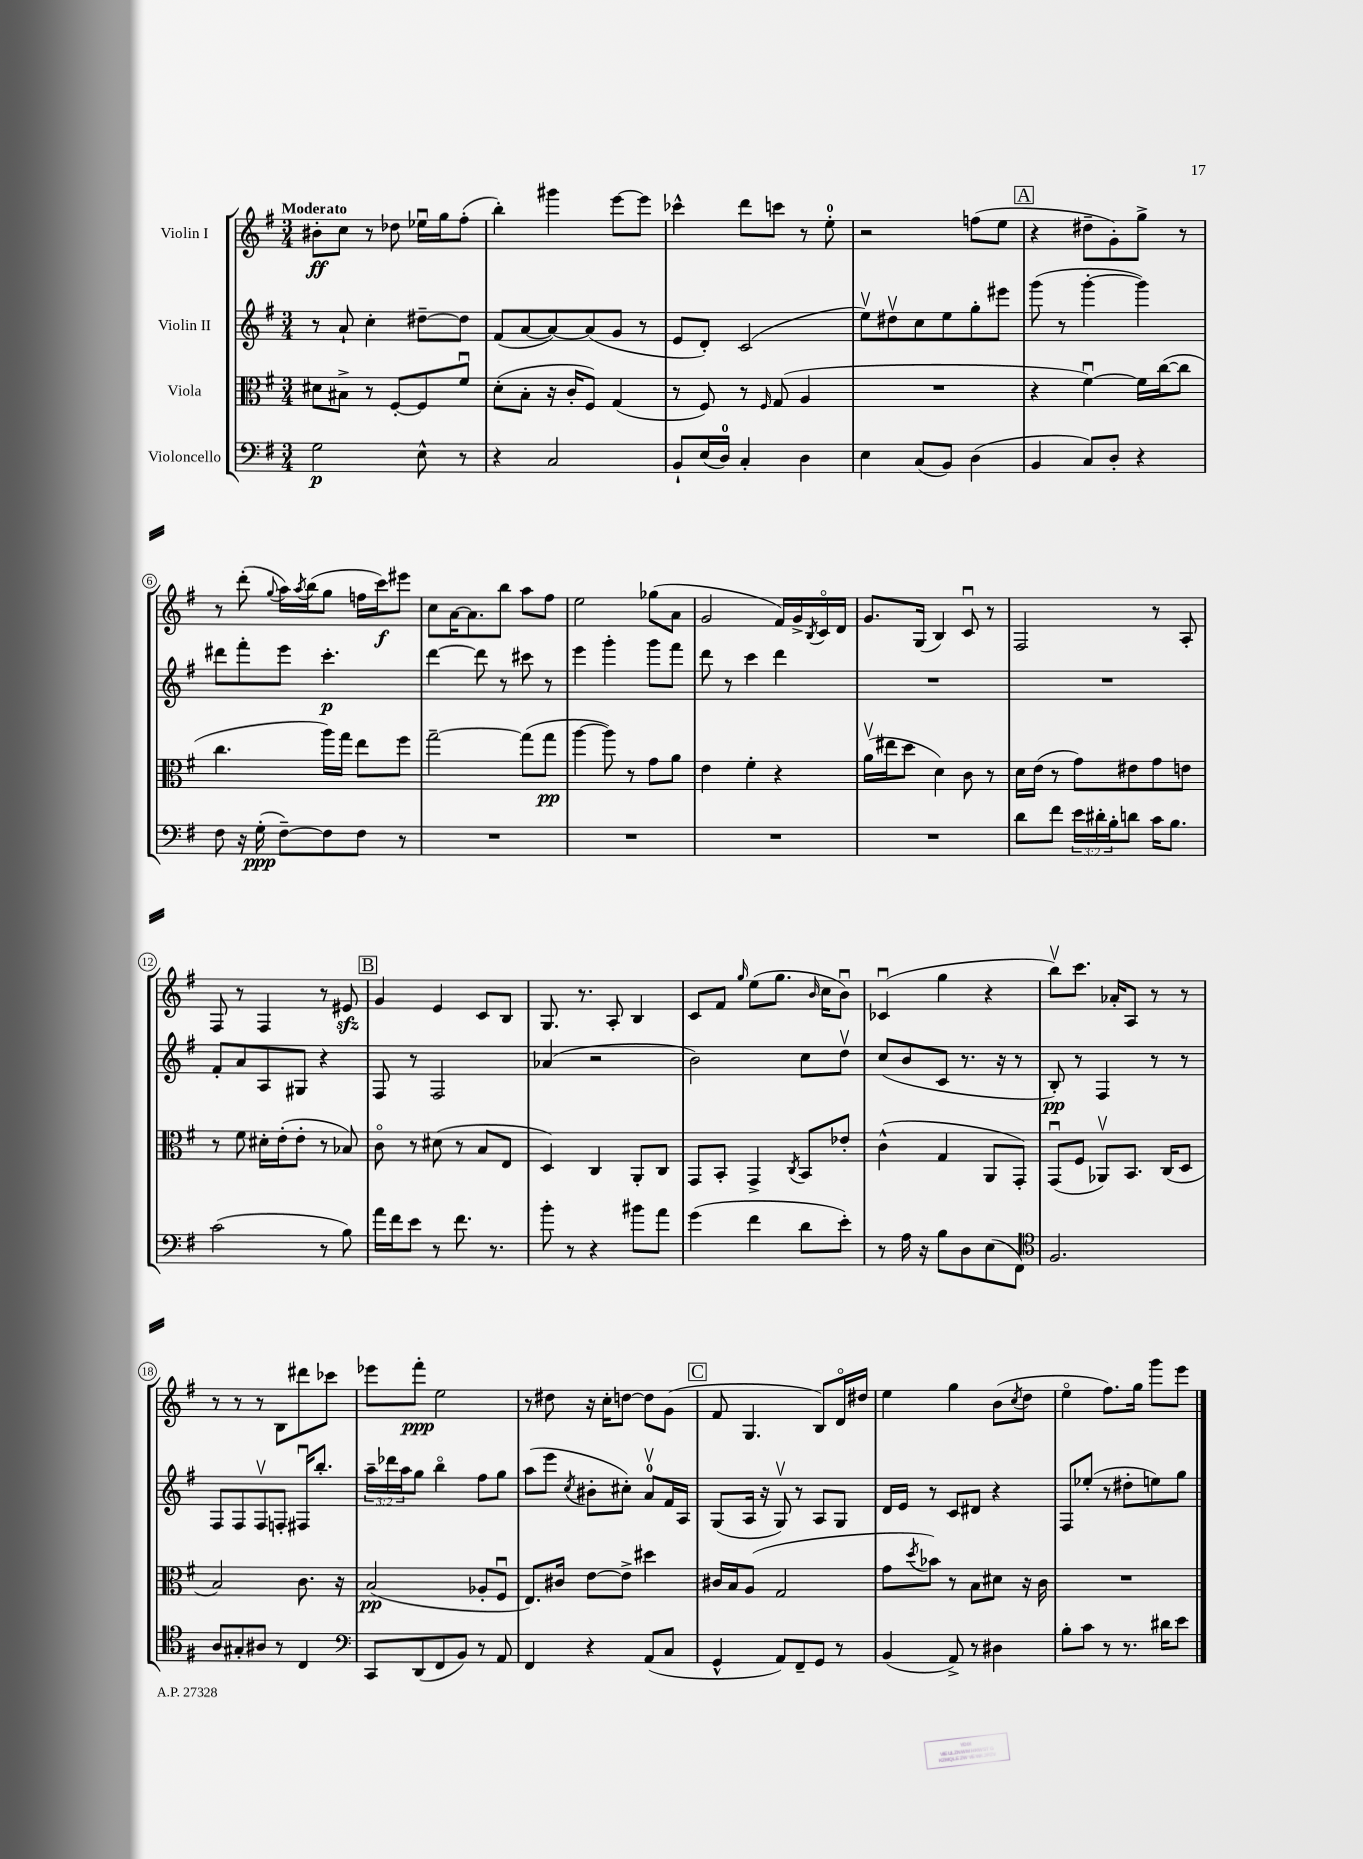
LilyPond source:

<<
\new StaffGroup <<
\new Staff = "s0" \with { instrumentName = "Violin I" } {
    \clef treble \key g \major \numericTimeSignature \time 3/4 \tempo "Moderato"
    bis'8-.\ff c''8 r8 des''8 ees''16\downbow g''16 fis''8-.( |
    b''4-.) gis'''4 e'''8~ e'''8 |
    ces'''4-^ d'''8 c'''8 r8 e''8-0-. |
    r2 f''8( e''8 |
    \mark \markup { \box "A" } r4 dis''8-- g'8-.) g''8-> r8 |
    r8 d'''8-.( \appoggiatura { g''8 } a''16) \acciaccatura { a''8 } b''16( g''8 f''16 c'''16\f) eis'''8 |
    c''8 a'16~ a'8. b''8 a''8 fis''8 |
    e''2 ges''8( a'8 |
    g'2 fis'16) g'16-> \acciaccatura { b8 } c'16\flageolet d'16 |
    g'8. g16( b4) c'8\downbow r8 |
    fis2 r8 a8-. |
    fis8 r8 fis4 r8 eis'8\sfz |
    \mark \markup { \box "B" } g'4 e'4 c'8 b8 |
    g8. r8. a8-. b4 |
    c'8 fis'8 \grace { g''16 } e''8( g''8. \grace { b'16 } c''16 b'8\downbow) |
    ces'4\downbow( g''4 r4 |
    b''8\upbow) c'''8. aes'16-. a8 r8 r8 |
    r8 r8 r8 b8 dis'''8 ces'''8 |
    ees'''8 fis'''8-.\ppp e''2 |
    r8 dis''8 r16 c''16-. d''8~ d''8 g'8( |
    \mark \markup { \box "C" } fis'8 g4. b8) d'16\flageolet dis''16 |
    e''4 g''4 b'8( \acciaccatura { c''8 } d''8 |
    e''4\flageolet fis''8.) g''16 g'''8 e'''8 \bar "|." |
}
\new Staff = "s1" \with { instrumentName = "Violin II" } {
    \clef treble \key g \major \numericTimeSignature \time 3/4 \override Staff.TupletNumber.text = #tuplet-number::calc-fraction-text
    r8 a'8-! c''4-. dis''8~-- dis''8 |
    fis'8( a'8~ a'8~) a'8( g'8 r8 |
    e'8 d'8-.) c'2( |
    e''8\upbow) dis''8\upbow c''8 e''8 g''8-. eis'''8 |
    \mark \markup { \box "A" } g'''8( r8 g'''4~-. g'''4) |
    dis'''8 fis'''8-. e'''8 c'''4.-.\p |
    d'''4~ d'''8 r8 cis'''8 r8 |
    e'''4 g'''4-. g'''8 fis'''8 |
    d'''8 r8 c'''4 d'''4 |
    R2. |
    R2. |
    fis'8-. a'8 a8 gis8 r4 |
    \mark \markup { \box "B" } fis8 r8 fis2 |
    aes'4( r2 |
    b'2) c''8 d''8\upbow |
    c''8( b'8 c'8 r8. r16 r8 |
    b8-.\pp) r8 fis4 r8 r8 |
    fis8 fis8 fis8\upbow f8-. fis16\downbow b''8.-. |
    \tuplet 3/2 { a''16-- des'''16 a''16 } g''8 b''4\flageolet fis''8 g''8 |
    a''8( e'''8 \acciaccatura { c''8 } bis'8-. cis''8-.) a'8-0\upbow fis'16 a16 |
    \mark \markup { \box "C" } g8( a16 r16 g8\upbow) r8 a8 g8 |
    d'16 e'16 r8 c'8 dis'8 r4 |
    fis8 ees''8-.( r8 dis''8-. e''8) g''8 \bar "|." |
}
\new Staff = "s2" \with { instrumentName = "Viola" } {
    \clef alto \key g \major \numericTimeSignature \time 3/4
    dis'8 bis8-> r8 fis8~-. fis8 fis'8\downbow |
    d'8-.( b8-. r16 c'16-. fis8) g4( |
    r8 fis8) r8 \grace { fis16 } g8( a4 |
    R2. |
    \mark \markup { \box "A" } r4 fis'4~\downbow) fis'16 c''16~( c''8 |
    c''4. a''16) g''16 e''8 fis''8 |
    g''2~-- g''8( g''8\pp |
    a''4~ a''8) r8 g'8 a'8 |
    e'4 fis'4-. r4 |
    a'16\upbow( eis''16 d''8 d'4) c'8 r8 |
    d'16 e'16( r8 g'8) eis'8 g'8 e'8 |
    r8 fis'8 dis'16-. e'16-.( e'8-. r8 bes8) |
    \mark \markup { \box "B" } c'8\flageolet r8 dis'8( r8 b8 e8 |
    d4) c4 a,8-. c8 |
    g,8 b,8-. g,4-> \acciaccatura { c8 } b,8 ees'8-. |
    c'4-^( g4 a,8 g,8-.) |
    g,8\downbow( fis8 aes,8\upbow) b,8. c16( d8 |
    b2) c'8. r16 |
    b2\pp( aes8-. fis8\downbow |
    e8.) cis'16 e'8~ e'8-> dis''4 |
    \mark \markup { \box "C" } cis'16 b16 a8( g2 |
    g'8 \acciaccatura { d''8 } bes'8) r8 b8 dis'8 r16 c'16 |
    R2. \bar "|." |
}
\new Staff = "s3" \with { instrumentName = "Violoncello" } {
    \clef bass \key g \major \numericTimeSignature \time 3/4 \override Staff.TupletNumber.text = #tuplet-number::calc-fraction-text
    g2\p e8-^ r8 |
    r4 c2 |
    b,8-! e16( d16-0) c4-. d4 |
    e4 c8( b,8) d4( |
    \mark \markup { \box "A" } b,4 c8) d8-. r4 |
    fis8 r16 g16-.\ppp( fis8~--) fis8 fis8 r8 |
    R2. |
    R2. |
    R2. |
    R2. |
    d'8 fis'8 \tuplet 3/2 { e'16 dis'16-. b16-. } d'8 c'16 b8. |
    c'2( r8 b8) |
    \mark \markup { \box "B" } a'16 fis'16 e'8 r8 fis'8. r8. |
    b'8-. r8 r4 bis'8 a'8 |
    g'4( fis'4 d'8 e'8-.) |
    r8 a16 r16 b8 d8 e8( fis,8) |
    \clef tenor fis2. |
    a8 gis8-. ais8 r8 c4 |
    \clef bass c,8 d,8( fis,8 b,8) r8 a,8 |
    fis,4 r4 a,8( c8 |
    \mark \markup { \box "C" } g,4-^ a,8) fis,8-- g,8 r8 |
    b,4( a,8->) r8 dis4 |
    b8-. c'8 r8 r8. dis'16 e'8 \bar "|." |
}
>>
>>
\layout { \context { \Score \override BarNumber.stencil = #(make-stencil-circler 0.1 0.3 ly:text-interface::print) } }
